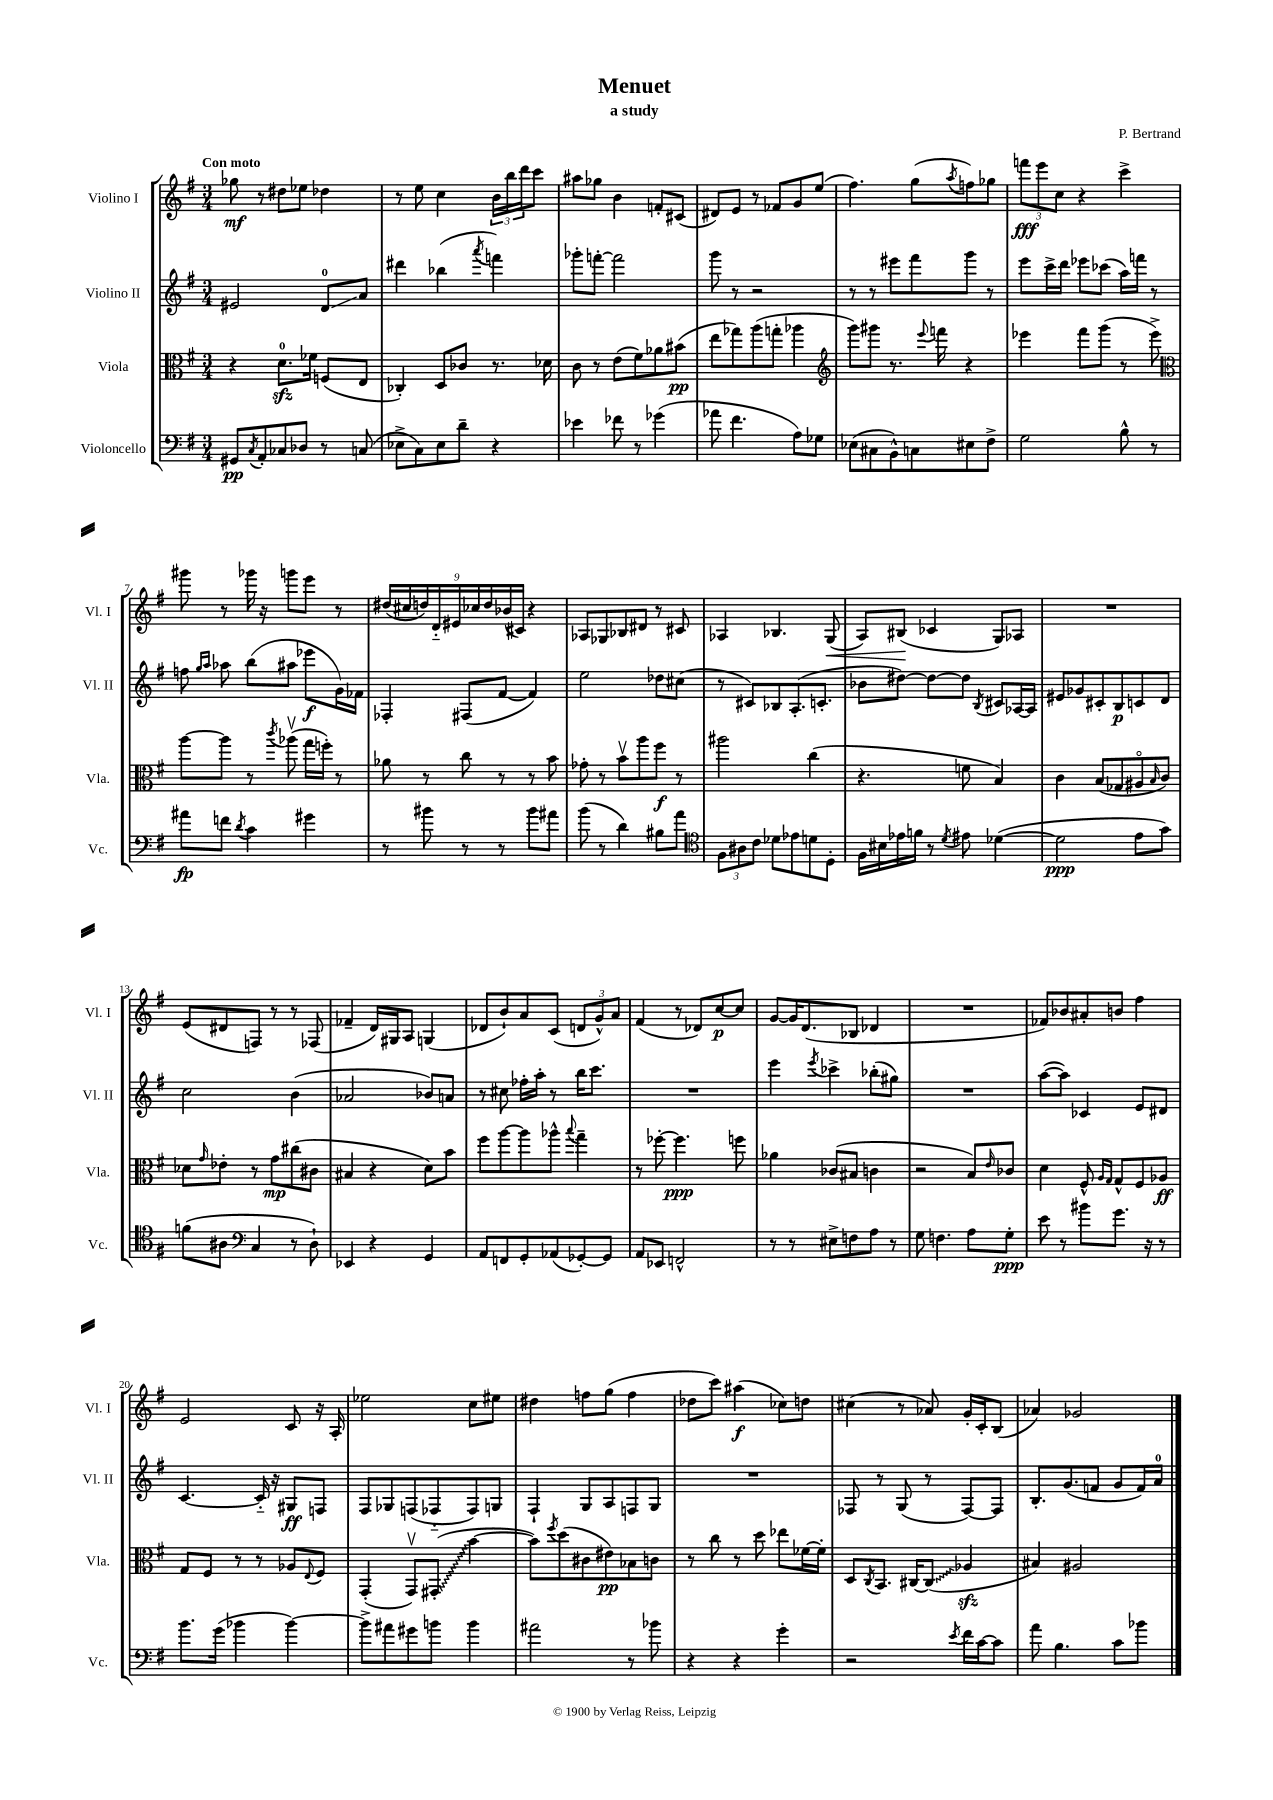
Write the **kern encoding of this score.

**kern	**kern	**kern	**kern
*staff4	*staff3	*staff2	*staff1
*clefF4	*clefC3	*clefG2	*clefG2
*k[f#]	*k[f#]	*k[f#]	*k[f#]
*M3/4	*M3/4	*M3/4	*M3/4
8GG#	4r	2e#	8gg-
8qC	.	.	.
8AA'	.	.	8r
8C-	8.d	.	8dd#
8D-	.	.	8ee-
.	16f-	.	.
8r	(8F	8d	4dd-
(8C	8E	8a	.
=	=	=	=
8E-^	4C-')	4ddd#	8r
8C)	.	.	8ee
8E-	8D	(4bb-	4cc
8d~	8c-	.	.
.	.	8qaaa	.
4r	8.r	4fff)	24b
.	.	.	24bb
.	.	.	24ddd
.	.	.	8ccc
.	16d-	.	.
=	=	=	=
4e-	8c	8ggg-'	8aa#
.	8r	[8fff'	8gg-
8f-	(8e	2fff]	4b
8r	8f#)	.	.
(4g-	8a-	.	8f'
.	(8b#	.	(8c#
=	=	=	=
8a-	8ee	8ggg	8d#)
4.f#	8gg-)	8r	8e
.	(8aa	2r	8r
.	8gg'	.	8f-
8A)	4aa-	.	8g
8G-	.	.	(8ee
=	=	=	=
*	*clefG2	*	*
(8E-	8ggg)	8r	4.ff#)
8C#	8ggg#	8r	.
8BB^^)	8.r	8eee#	.
8C	.	8fff#	(8gg
.	8qqeee	.	.
.	16fff	.	.
.	.	.	8qaa
8E#	4r	8ggg	8ff)
8F#^	.	8r	8gg-
=	=	=	=
2G	4eee-	8eee	12fff
.	.	.	12eee
.	.	16ccc^	.
.	.	.	12cc
.	.	16ddd	.
.	8fff#	8eee-	4r
.	(8ggg	(8ccc-	.
8B^^	8r	16aa)	4ccc^
.	.	16fff	.
8r	8eee-^)	8r	.
=	=	=	=
*	*clefC3	*	*
8a#	[8aa	8ff	8ggg#
.	.	16qqgg	.
.	.	16qqaa	.
8f	8aa]	8aa-	8r
8qd	.	.	.
4c	8r	(8bb	16ggg-
.	.	.	16r
.	8qccc	.	.
.	(8aa-v	8aa#	8ggg
4g#	16gg	8eee-	8eee
.	16ff')	.	.
.	8r	16g)	8r
.	.	16f-	.
=	=	=	=
8r	8a-	4F-'	(18dd#
.	.	.	18cc#
.	.	.	18dd)
8b#	8r	.	.
.	.	.	18d'~
.	.	.	18e#
8r	8cc	(8F#	.
.	.	.	18cc-
.	.	.	18dd
8r	8r	[8f#	.
.	.	.	(18b-
.	.	.	18c#)
8b#	8r	4f#])	4r
8a#	8b	.	.
=	=	=	=
(8b	8g-'	2ee	8A-
8r	8r	.	8G-
4d)	8bv	.	8B-
.	8aa	.	8d#
8B#	8ff#	8dd-	8r
8a	8r	(8cc#	8c#
=	=	=	=
*clefC4	*	*	*
12F#	2aa#	8r	4A-
12A#	.	.	.
.	.	8c#)	.
12c	.	.	.
8d-	.	8B-	4.B-
8e-	.	(8.A'	.
8d	(4cc	.	.
.	.	8.c'	.
8D'	.	.	(8G
=	=	=	=
16F#	4.r	8b-	8A)
16B#	.	.	.
16e-	.	[8dd#)	(8B#
16f	.	.	.
8r	.	8dd#_	4c-
8qd	.	.	.
8e#	8f	8dd#]	.
.	.	8qB	.
([4d-	4B)	8c#	8G)
.	.	[16A-	8A-
.	.	16A-]	.
=	=	=	=
2d-]	4c	8e#	2.r
.	.	8g-	.
.	(8B	8c#'	.
.	8G-	8B	.
8e	8A#o	8c	.
.	16qqB	.	.
8g)	8c)	8d	.
=	=	=	=
(8f	8d-	2cc	(8e
.	16qqg	.	.
8A#	8e-'	.	8d#
*clefF4	*	*	*
4C	8r	.	8F)
.	8g	.	8r
8r	(8cc#	(4b	8r
8D`)	8c#	.	(8F-
=	=	=	=
4EE-	4B#	2a-	4f-~
4r	4r	.	16d)
.	.	.	16G#
.	.	.	8A
4GG	8d)	8b-)	(4G
.	8b	8a	.
=	=	=	=
8AA	8ff#	8r	8d-
8FF	[8aa	8cc#	8b`)
8GG'	8aa]	16ff-'	8a
.	.	16aa'	.
(8AA-	8aa-^^	8r	(8c
.	8qqbb	.	.
[8GG-')	4gg~	16bb	12d
.	.	8.ccc	.
.	.	.	12g^^)
8GG-]	.	.	.
.	.	.	12a
=	=	=	=
8AA	8r	2.r	(4f#
8EE-	[8ff-'	.	.
2FF^^	4.ff-]	.	8r
.	.	.	8d-)
.	.	.	[8cc
.	8ff	.	8cc]
=	=	=	=
8r	4a-	4eee	[8g
8r	.	.	16g]
.	.	.	(8.d
.	.	8qeee	.
8E#^	(8c-	4ccc-^	.
8F	8B#	.	8B-
8A	4c	(8bb-'	4d-
8r	.	8gg#)	.
=	=	=	=
8G	2r	2.r	2.r
4.F	.	.	.
8A	8B)	.	.
.	16qqe	.	.
8G'	8c-	.	.
=	=	=	=
8e	4d	([8aa	8f-)
8r	.	8aa])	8b-
8b#	8F#^^	4c-	8a#'
.	16qqA	.	.
.	16qqG	.	.
8.g	8G^^	.	8b
.	8F#	8e	4ff#
16r	.	.	.
8r	8A-	8d#	.
=	=	=	=
8.b	8G	[4.c	2e
.	8F#	.	.
(16g	.	.	.
4b-	8r	.	.
.	8r	16c'~]	.
.	.	16r	.
[4b-)	8A-	8G#	8c
.	8qqE	.	.
.	8F#	8F	16r
.	.	.	16A'
=	=	=	=
8b-^]	(4GG'	8F#	2ee-
8a#	.	8G-	.
8g#	8GGv)	(8F	.
8b	(8GG#'	8F-'~	.
4b	[4b	8F-)	8cc
.	.	8G	8ee#
=	=	=	=
2a#	8b])	4F#`	4dd#
.	8qff#	.	.
.	(8dd	.	.
.	8c#	8G	8ff
.	8e#)	8A	(8gg
8r	8B-	8F	4ff
8b-	8c	8G	.
=	=	=	=
4r	8r	2.r	8dd-
.	8cc	.	8ccc)
4r	8r	.	(4aa#
.	8dd	.	.
4g'	8ee-	.	8cc-)
.	[16f-	.	8dd
.	16f-']	.	.
=	=	=	=
2r	8D	8F-	(4cc#
.	8qC	.	.
.	8.BB	8r	.
.	.	(8G	8r
.	[16C#	.	.
.	(8C#]	8r	8a-)
8qe	.	.	.
16f#	4A-	[8F-)	16g'
[16c	.	.	16c'
8c]	.	8F-]	(8B
=	=	=	=
8a	4B#)	8.B'	4a-)
4.B	.	.	.
.	.	(8.g	.
.	2A#	.	2g-
.	.	8f	.
8c	.	8g	.
8b-	.	16f)	.
.	.	16a	.
==	==	==	==
*-	*-	*-	*-
